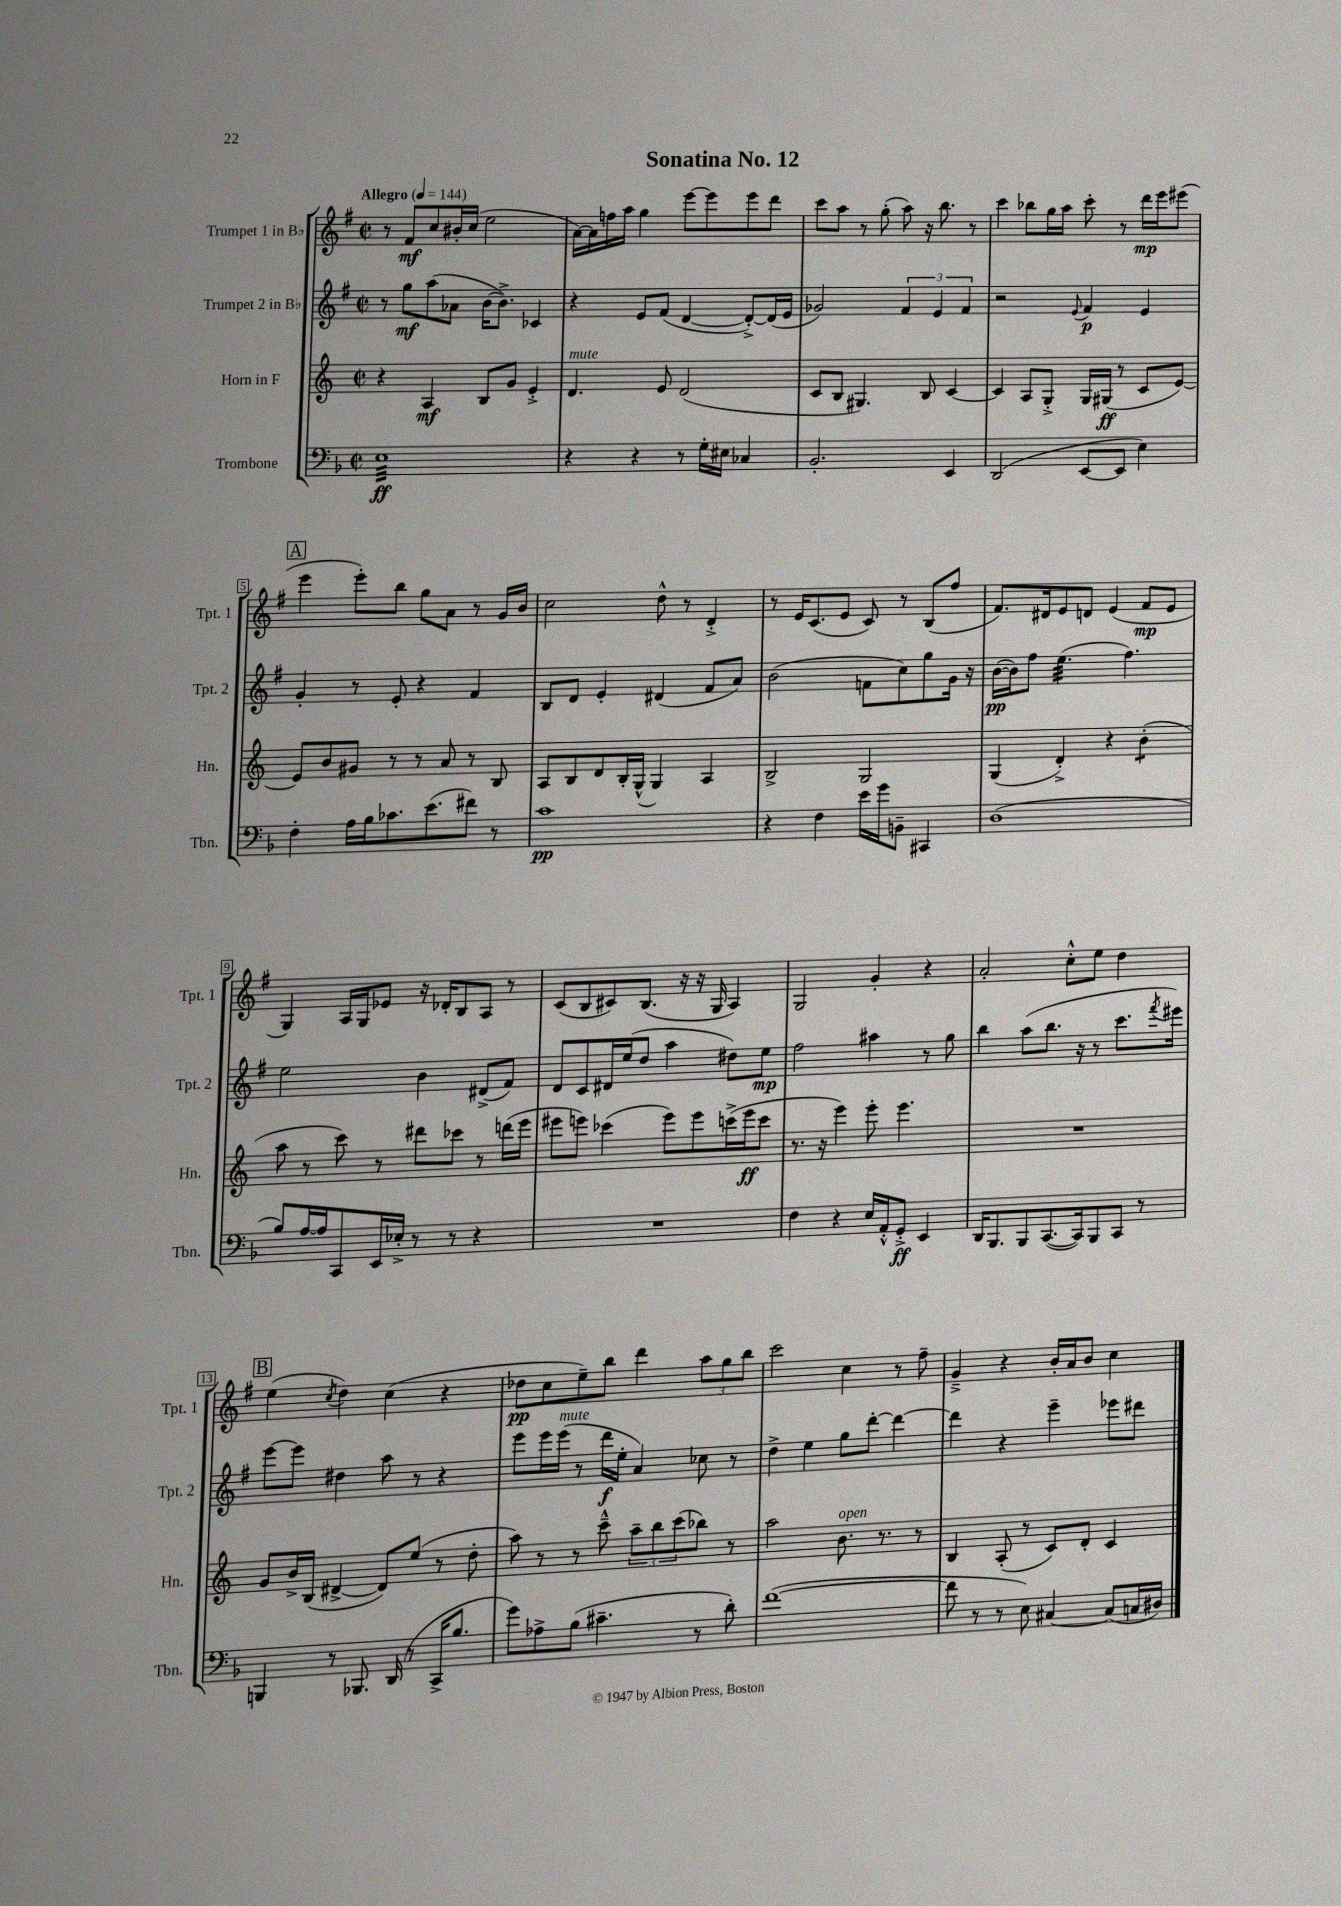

**kern	**kern	**kern	**kern
*staff4	*staff3	*staff2	*staff1
*clefF4	*clefG2	*clefG2	*clefG2
*k[b-]	*k[]	*k[f#]	*k[f#]
*M2/2	*M2/2	*M2/2	*M2/2
*met(c|)	*met(c|)	*met(c|)	*met(c|)
*MM144	*MM144	*MM144	*MM144
1E	4r	8r	8r
.	.	8gg	8f#
.	4A	(8aa	8cc
.	.	8a-	16b#'
.	.	.	(16cc
.	8B	[16b	2ee
.	.	8.b^])	.
.	8g	.	.
.	4e'^	4c-	.
=	=	=	=
4r	4.d	4r	[16a)
.	.	.	16a]
.	.	.	16ff
.	.	.	16aa
4r	.	8e	4gg
.	8e	(8f#	.
8r	(2d	[4d	[8eee
16G'	.	.	8eee]
16E#	.	.	.
4C-	.	8d'^_)	8eee
.	.	(16d]	8ddd
.	.	16e	.
=	=	=	=
2.BB-'	8c	2g-)	8ccc
.	8B	.	8aa
.	4.G#)	.	8r
.	.	.	(8gg'
.	.	6f#	8aa)
.	8B	.	16r
.	.	6e	.
.	.	.	8.bb
4EE	[4c	.	.
.	.	6f#	.
.	.	.	8r
=	=	=	=
(2DD	4c]	2r	4ccc
.	8A	.	8bb-
.	8G'^	.	16gg
.	.	.	16aa
.	.	8qqe	.
[8EE	16G	4f#	8ccc'
.	(16G#	.	.
8EE]	8r	.	8r
4E)	8c	4e	16ddd
.	.	.	16eee
.	[8e)	.	(8eee#
=	=	=	=
4F'	8e]	4g'	4eee
.	8b	.	.
16A	8g#	8r	8eee')
16B-	.	.	.
8.c-	8r	8e'	8bb
.	8r	4r	8gg
(8.e	.	.	.
.	8a	.	8a
8f#)	8r	4f#	8r
8r	8B	.	16g
.	.	.	16b
=	=	=	=
1c	8A	8B	2cc
.	8B	8d	.
.	8d	4e'	.
.	16B'	.	.
.	(16G^^	.	.
.	4G)	(4d#	8dd^^
.	.	.	8r
.	4A	8f#	4d'^
.	.	8a)	.
=	=	=	=
4r	2B^	(2b	8r
.	.	.	16e
.	.	.	(8.c
4F	.	.	.
.	.	.	8e
16e	2G	8f	8c)
16g	.	.	.
8BB~	.	8cc)	8r
4CC#	.	8gg	(8B
.	.	16g	8ff#
.	.	16r	.
=	=	=	=
(1D	(4G	([16b	8.f#)
.	.	16b])	.
.	.	8ff#	.
.	.	.	16d#
.	4d'^)	(4.ee	8e
.	.	.	8d
.	4r	.	(4e
.	.	4.ff#)	.
.	(4b'	.	8f#
.	.	.	8e
=	=	=	=
8B-)	8aa	2ee	4G)
[16A	8r	.	.
16A]	.	.	.
8CC	8ccc)	.	16A
.	.	.	16G
16EE	8r	.	8e-
16E-'^	.	.	.
8r	8ddd#	4b	16r
.	.	.	16d-'
8r	8ccc-	.	8B
4r	8r	(8d#^	8A
.	(16ddd	8f#)	8r
.	16eee	.	.
=	=	=	=
1r	8eee#	8d	(8c
.	8eee)	8c	8B
.	(4ccc-	16d#	8c#)
.	.	(16ee	.
.	.	8dd	(8.B
.	8eee)	4aa	.
.	.	.	16r
.	8eee	.	16r
.	.	.	16G
.	(16ccc^	8dd#)	4A)
.	16eee	.	.
.	8ccc	8ee	.
=	=	=	=
4F	8.r	2ff#	2G
.	16r	.	.
4r	4eee)	.	.
16E	8eee'	4aa#	4g'
16AA'^^	.	.	.
8GG'^	4.eee	.	.
4EE	.	8r	4r
.	.	8gg	.
=	=	=	=
16DD	1r	4bb	2a'
8.BBB-	.	.	.
8BBB-	.	(8aa	.
([8.CC	.	8.bb	.
.	.	.	8cc'^^
16CC])	.	16r	.
8BBB-	.	8r	8ee
8CC	.	8.ccc	4dd
8r	.	.	.
.	.	8qfff#	.
.	.	16eee#)	.
=	=	=	=
4BBB	8g	[8eee	(4ee
.	16b^	8eee]	.
.	(16B	.	.
.	.	.	8qcc
8r	[4d#^	4dd#	4dd)
8.BBB-	.	.	.
.	8d#])	8aa	(4cc
(16DD	.	.	.
8r	(8ee	8r	.
16CC^	8r	4r	4r
8.B-	.	.	.
.	8dd'	.	.
=	=	=	=
8g)	8aa)	8eee	8dd-
8A-^	8r	16eee	8cc
.	.	(16eee	.
(8B-	8r	8r	8ee~)
4.c#~	8ccc~^^	16ddd	8bb
.	.	16ee'	.
.	12aa~	4a)	4ddd
.	12bb	.	.
.	(12ccc	.	.
8r	8bb-)	8cc-	12aa
.	.	.	12gg
8d')	8r	8r	.
.	.	.	12bb
=	=	=	=
([1f	2aa	4dd^	2ccc
.	.	4ee	.
.	8.b	8gg	4cc
.	.	[8ddd'	.
.	8.r	.	.
.	.	4ddd_	8r
.	8r	.	8ff#~
=	=	=	=
8f]	4B	4ddd]	4g~^
8r	.	.	.
8r	(8A'	4r	4r
8E)	8r	.	.
[4C#	8c)	4eee~	16b'
.	.	.	16a
.	8d'	.	8b
(8C#]	4c	8eee-	4cc
16C	.	8ddd#	.
16D#)	.	.	.
==	==	==	==
*-	*-	*-	*-
